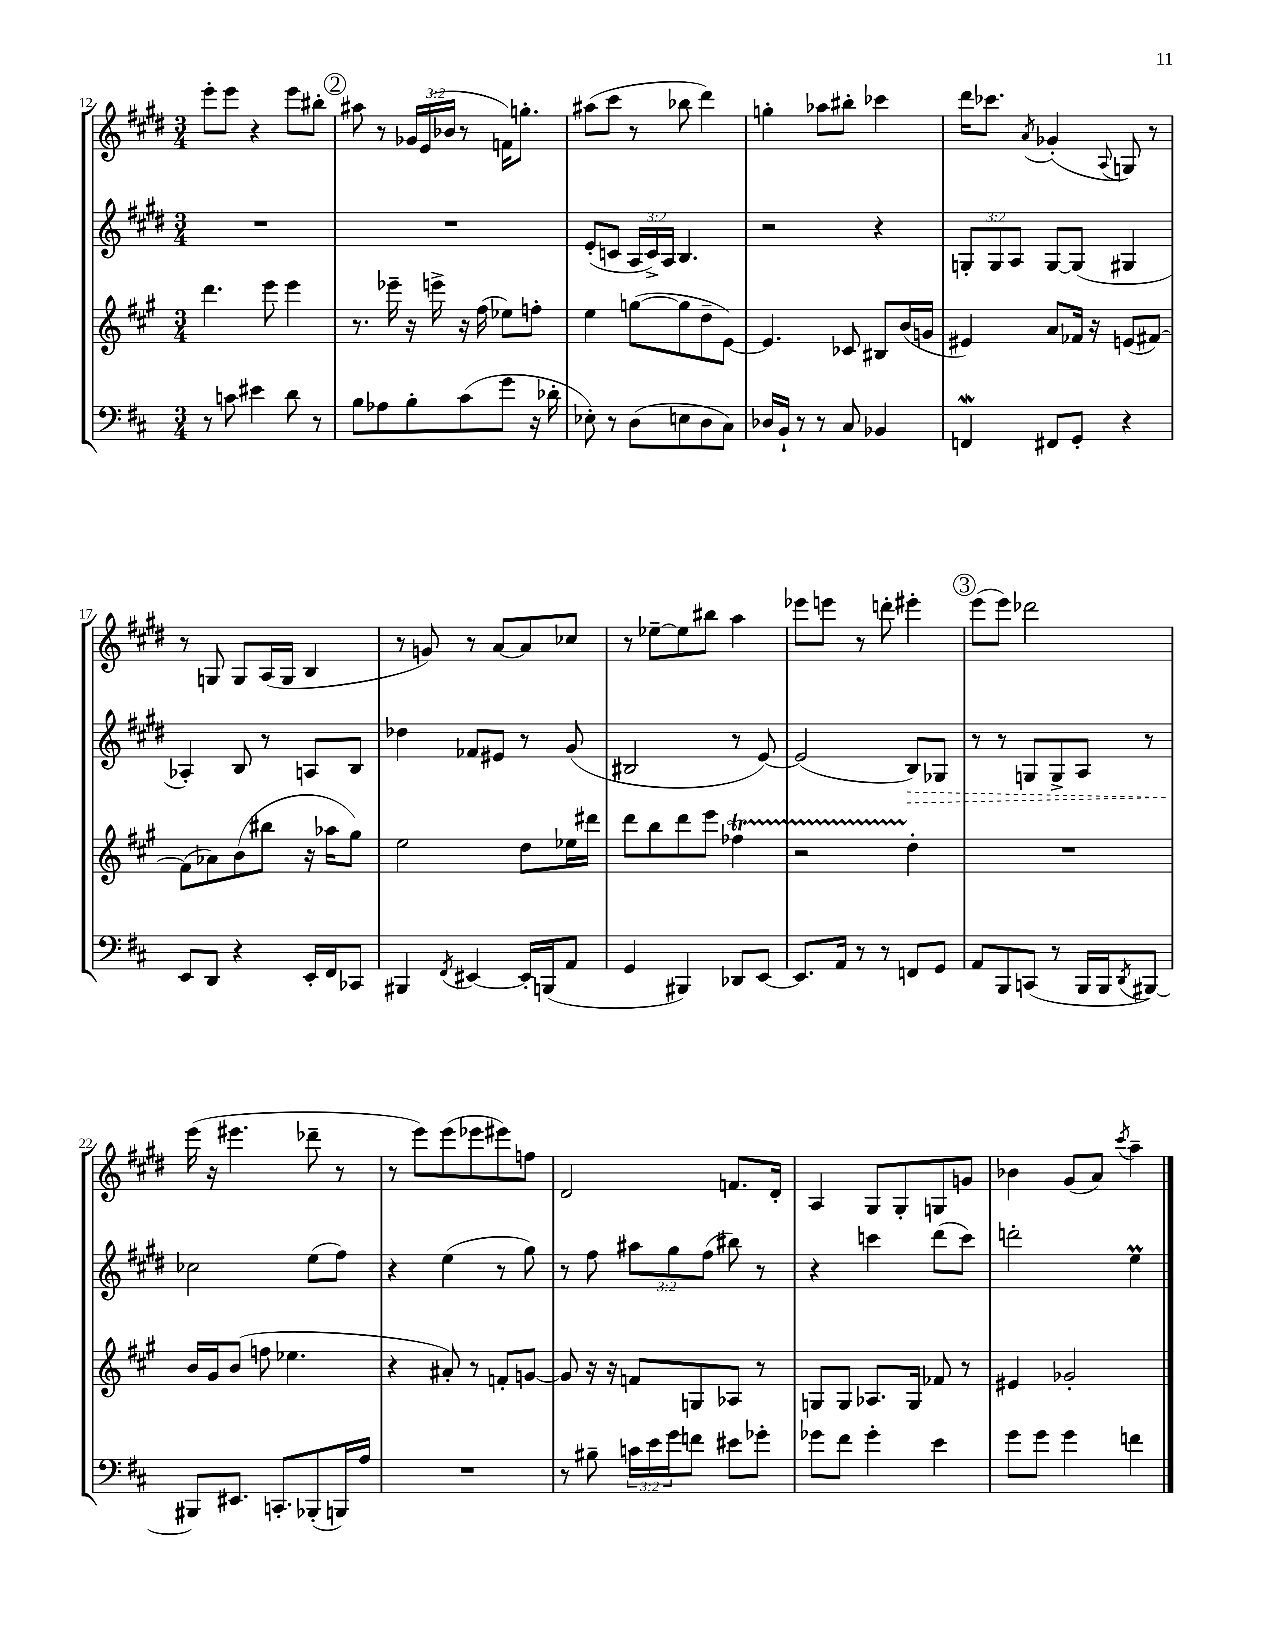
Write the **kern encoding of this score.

**kern	**kern	**kern	**dynam	**kern
*part4	*part3	*part2	*part2	*part1
*staff4	*staff3	*staff2	*staff2	*staff1
*clefF4	*clefG2	*clefG2	*	*clefG2
*k[f#c#]	*k[f#c#g#]	*k[f#c#g#d#]	*	*k[f#c#g#d#]
*M3/4	*M3/4	*M3/4	*	*M3/4
=12	=12	=12	=12	=12
8r	4.ddd\	2.r	.	8eee'\L
8cn\	.	.	.	8eee\J
4e#X\	.	.	.	4r
.	8eee\	.	.	.
8d\	4eee\	.	.	8eee\L
8r	.	.	.	8bb#X'\J
!!LO:REH:place=s1:t=2
=13	=13	=13	=13	=13
8B\L	8.r	2.r	.	8aa#X\
8A-X\	.	.	.	8r
.	16eee-X~\	.	.	.
8B'\	16r	.	.	24g-X/LL
.	.	.	.	(24e/
.	16eeen^\	.	.	.
.	.	.	.	24b-X/JJ
(8c#\	16r	.	.	8r
.	(16ff#\	.	.	.
8g\J	8ee-X\L)	.	.	16fn\KL)
.	.	.	.	8.ggn'\J
16r	8ffn'\J	.	.	.
16d-X'\	.	.	.	.
=14	=14	=14	=14	=14
8E-X'\)	4ee\	(8e'/L	.	(8aa#X\L
8r	.	8cn/J	.	8ccc#\J
(8D\L	([8ggn\L	24A/LL	.	8r
.	.	24c^/)	.	.
.	.	24A/JJ	.	.
8En\	8gg\]	4.B/	.	8bb-X\
8D\	8dd~\	.	.	4ddd#\)
8C#\J)	[8e\J)	.	.	.
=15	=15	=15	=15	=15
16D-X/LL	4.e/]	2r	.	4ggn'\
16BB`/JJ	.	.	.	.
8r	.	.	.	.
8r	.	.	.	8aa-X\L
8C#/	8c-X/	.	.	8bb#X'\J
4BB-X/	8B#X/L	4r	.	4ccc-X\
.	(16b/L	.	.	.
.	16gn/JJ	.	.	.
=16	=16	=16	=16	=16
4FFnw/	4e#X/)	12Gn'/L	.	16ddd#\KL
.	.	.	.	8.ccc-X\J
.	.	12G/	.	.
.	.	12A/J	.	.
.	.	.	.	8qa/
8FF#X/L	8a/L	[8G/L	.	(4g-X'/
8GG'/J	16f-X/Jk	(8G/J]	.	.
.	16r	.	.	.
.	.	.	.	8qqA/
4r	(8en/L	4G#X/	.	8Gn/)
.	[8f#X/J)	.	.	8r
!!LO:LB:g=z
=17	=17	=17	=17	=17
8EE/L	(8f#\L]	4A-X'/)	.	8r
8DD/J	8a-X\)	.	.	8Gn/
4r	(8b\	8B/	.	8G/L
.	8bb#X\J	8r	.	(16A/L
.	.	.	.	16G/JJ
16EE'/LL	16r	8An/L	.	4B/
16FF#/J	16aa-X\KL	.	.	.
8CC-X/J	8gg#\J)	8B/J	.	.
=18	=18	=18	=18	=18
4BBB#X/	2ee\	4dd-X\	.	8r
.	.	.	.	8gn/)
8qFF#/	.	.	.	.
[4EE#X/	.	8f-X/L	.	8r
.	.	8e#X/J	.	[8a/L
16EE#'/LL]	8dd\L	8r	.	8a/]
(16BBBn/J	.	.	.	.
8AA/J	16ee-X\L	(8g#/	.	8cc-X/J
.	16ddd#X\JJ	.	.	.
=19	=19	=19	=19	=19
4GG/	8ddd\L	2B#X/	.	8r
.	8bb\	.	.	[8ee-X~\L
4BBB#X/)	8ddd\	.	.	8ee-\]
.	8eee\J	.	.	8bb#X\J
8DD-X/L	4ff-XT\	8r	.	4aa\
[8EE/J	.	[8e/)	.	.
=20	=20	=20	=20	=20
8.EE/L]	2r	(2e/]	.	8eee-X\L
.	.	.	.	8eeen\J
16AA/Jk	.	.	.	.
8r	.	.	.	8r
8r	.	.	.	8dddn'\
!	!	!	!LO:HP:b	!
8FFn/L	4dd'\	8B/L)	>	4eee#X'\
8GG/J	.	8G-X/J	.	.
!!LO:REH:place=s1:t=3
=21	=21	=21	=21	=21
8AA/L	2.r	8r	.	(8eee\L
8BBB/	.	8r	.	8eee\J)
(8CCn/J	.	8Gn/L	.	2ddd-X\
8r	.	8G^/	.	.
16BBB/LL	.	8A/J	.	.
16BBB/J	.	.	.	.
8qDD/	.	.	.	.
[8BBB#X/J)	.	8r	.	.
!!LO:LB:g=z
=22	=22	=22	=22	=22
8BBB#X/L]	16b/LL	2cc-X\	.	(16eee\
.	16g#/J	.	.	16r
8.EE#X/J	(8b/J	.	.	4.eee#X\
.	8ffn\	.	.	.
8.CCn'/L	.	.	.	.
.	4.ee-X\	.	.	.
(8BBB-X'/	.	(8ee\L	]	8ddd-X~\
16BBBn/L)	.	8ff#\J)	.	8r
16A/JJ	.	.	.	.
=23	=23	=23	=23	=23
2.r	4r	4r	.	8r
.	.	.	.	8eee\L)
.	8a#X'/)	(4ee\	.	(8eee\
.	8r	.	.	8eee-X\
.	8fn'/L	8r	.	8eee#X\)
.	[8gn/J	8gg#\)	.	8ffn\J
=24	=24	=24	=24	=24
8r	8g/]	8r	.	2d#/
8B#X~\	16r	8ff#\	.	.
.	16r	.	.	.
24cn\LL	8fn/L	12aa#X\L	.	.
24e\	.	.	.	.
24g\J	.	12gg#\	.	.
8fn\J	8Gn/	.	.	.
.	.	(12ff#\J	.	.
8e#X\L	8A-X/J	8bb#X\)	.	8.fn/L
8g-X'\J	8r	8r	.	.
.	.	.	.	16d#'/Jk
=25	=25	=25	=25	=25
8g-X\L	8Gn/L	4r	.	4A/
8f#\J	8G/J	.	.	.
4g-'\	8.A-X/L	4cccn\	.	8G#/L
.	.	.	.	8G#'/
.	16G/Jk	.	.	.
4e\	8f-X/	(8ddd#\L	.	8Gn/
.	8r	8ccc\J)	.	8gn/J
=26	=26	=26	=26	=26
8g\L	4e#X/	2dddn'\	.	4b-X\
8g\J	.	.	.	.
4g\	2g-X'/	.	.	(8g#/L
.	.	.	.	8a/J)
.	.	.	.	8qccc#/
4fn\	.	4eeM\	.	4aa~\
==	==	==	==	==
*-	*-	*-	*-	*-
